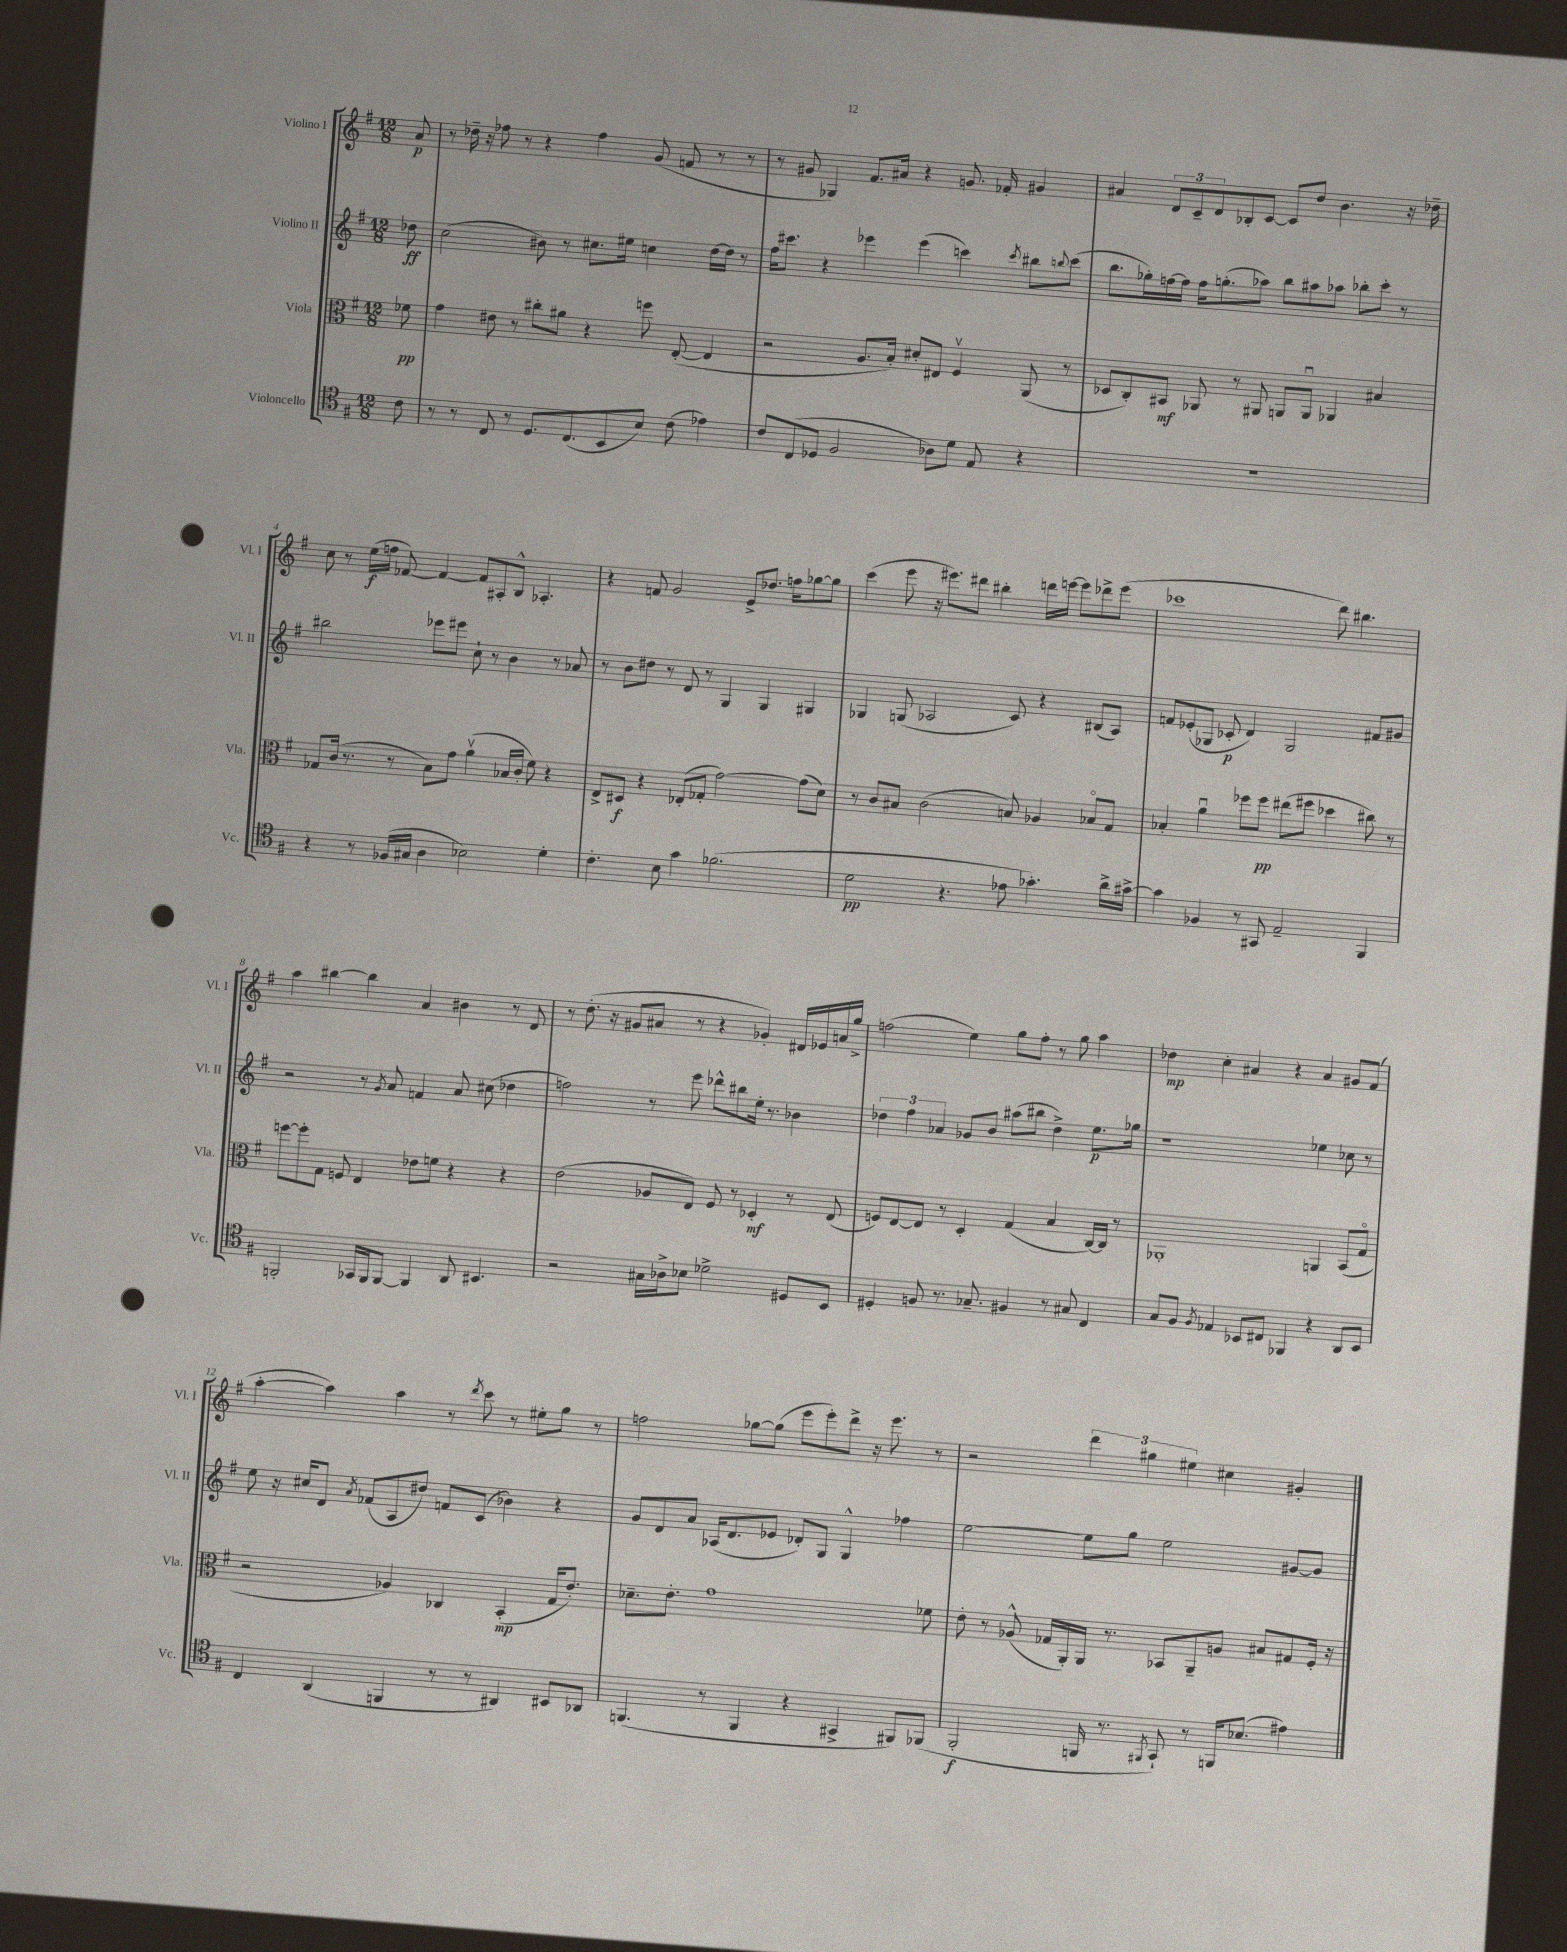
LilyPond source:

<<
\new StaffGroup <<
\new Staff = "s0" \with { instrumentName = "Violino I" shortInstrumentName = "Vl. I" } {
    \clef treble \key g \major \numericTimeSignature \time 12/8 \partial 8
    a'8\p |
    r8 des''16-- r16 fes''8 r8 r4 fes''4 g'8( f'8 r8 r8 |
    r8 gis'8 ges4) fis'8. ais'16 r4 g'8. fes'16-. gis'4 |
    ais'4 \tuplet 3/2 { d'8 c'8-- d'8 } bes8-. c'8~ c'8 d''8 b'4. r16 des''16-- |
    c''8 r8 e''16\f( f''16 fes'8~) fes'4~ fes'8 ais8-. b8-^ aes4.-. |
    r4 f'8 g'2 e'8-> des''8. f''16 ges''8~ ges''8 |
    c'''4( e'''8 r16 eis'''8.) dis'''8 bis''4-. d'''16 e'''16~ e'''8 des'''8-> e'''8( |
    ces'''1 d'''8) bis''4. |
    a''4 bis''4~ bis''4 a'4 bis'4 r8 d'8 |
    r8 d''8.-.( r16 gis'8 ais'8 r8 r4 ges'4-.) dis'16 ees'16 a'16 g''16-> |
    f''2( e''4) g''8 f''8-. r8 g''8 a''4 |
    des''4\mp c''4-. ais'4 r4 ais'4 gis'8 fis'8( |
    a''4~-. a''4) a''4 r8 \acciaccatura { d'''8 } c'''8 r8 eis''8-. g''8 r8 |
    f''2 ges''8~ ges''8( e'''8 e'''8-.) d'''8-> r16 e'''8. r8 |
    r2 \tuplet 3/2 { d'''4 gis''4 eis''4 } cis''4 gis'4-. \bar "|." |
}
\new Staff = "s1" \with { instrumentName = "Violino II" shortInstrumentName = "Vl. II" } {
    \clef treble \key g \major \numericTimeSignature \time 12/8 \partial 8
    des''8\ff |
    c''2( bis'8) r8 cis''8. eis''16 c''4 d''16~ d''16 r8 |
    fis''16 cis'''8. r4 ees'''4 ees'''4( c'''4) \acciaccatura { c'''8 } bis''8 \appoggiatura { b''8 } c'''8( |
    b''8. ges''16-.) f''16~ f''16 f''16 g''8.-.( aes''8) b''8 ais''8 aes''8 bes''8-. c'''8-. r8 |
    bis''2 ees'''8 eis'''8 c''8-! r8 b'4 r8 aes'8 |
    r8 b'8 dis''8 r8 d'8 r8 g4 g4 gis4 |
    ges4 g8( aes2 c'8) r4 bis8( aes8) |
    f'8 ees'8-.( ges8 ces'8-.\p d'4) ges2 fis'8 gis'8 |
    r2 r8 \acciaccatura { g'8 } a'8 f'4 a'8 cis''8( des''4 |
    f''2) r8 e'''8 des'''8-^ bis''8 e''16-. r8. bes'4 |
    \tuplet 3/2 { des''4 fis''4 aes'4 } ges'8 b'8 ais''8( bis''8 des''4->) e''8.\p ges''16 |
    r1 ees''4 ces''8 r8 |
    e''8 r16 cis''16 d'8 \acciaccatura { a'8 } fes'8( a8 dis''8) f'8 c'8( bes'4) r4 |
    g'8 d'8 a'8 aes16( d'8. ees'8 des'8-.) g8 g4-^ fes''4 |
    e''2~ e''8 g''8 e''2 gis'8~ gis'8 \bar "|." |
}
\new Staff = "s2" \with { instrumentName = "Viola" shortInstrumentName = "Vla." } {
    \clef alto \key g \major \numericTimeSignature \time 12/8 \partial 8
    fes'8\pp |
    g'4 eis'8 r8 cis''8-. ais'8 r4 f''8 e8~-.( e4 |
    r2 a8. b16-.) dis'8-. eis8 fis4\upbow a,8( r8 |
    des8 c8-.) bis,8\mf aes,8 r8 ais,8 a,8 a,8\downbow aes,4 bis4 |
    ges8 c'16( r8. r8 b8) g'8 a'4\upbow( bes16 c'16-. fis'8) r4 |
    e8-> dis8\f r4 ees8-.( ges8-. g'2~) g'8( d'8) |
    r8 c'8 bis8 c'2( b8) aes4 bes8\flageolet g8 |
    bes4-. a'4\downbow fes''8 fes''8\pp eis''8( fis''8 des''4 cis''8) r8 |
    f''8~ f''8-. g8 f8 e4 ees'8 f'8 r4 r4 |
    e'2( aes8 e8) fis8 r8 des4-.\mf r8 e8( |
    f8) e8~ e8 r8 d4-. g4( b4 c16~) c16 r8 |
    aes,1-. a,4 b,8( g8\flageolet |
    r2 aes4) ces4 b,4-.\mp( g16 e'8.-.) |
    des'8.-- e'8.-. g'1 fes'8 |
    e'8-. r8 aes8-^( ges16 a,16-.) a,16 r8. bes,8 a,8-- a8 bis8 gis8 fis16-. r16 \bar "|." |
}
\new Staff = "s3" \with { instrumentName = "Violoncello" shortInstrumentName = "Vc." } {
    \clef tenor \key g \major \numericTimeSignature \time 12/8 \partial 8
    c'8 |
    r8 r8 c8 r8 d8. c8.( b,8 b8) c'8( ees'4) |
    c'8 c8( des8 fis2 aes8) d'8 e8 r4 |
    R1. |
    r4 r8 fes16( gis16 a4 bes2) d'4-. |
    c'4.-. b8 g'4 fes'2.( |
    d'2\pp r4. ees'8 ges'4.-.) a'16-> gis'16~-> |
    gis'4 fes4 r8 gis,8 e2-- fis,4 |
    f,2-. ges,16 f,16 f,8~ f,4 a,8 bis,4. |
    r2 gis16 aes16-> bes8 des'2-> dis8 b,8 |
    dis4-. f8 r8. ges8.-- fis4 r8 gis8 c4 |
    g8 fis8 \acciaccatura { fis8 } ees4 bes,8 cis8 fes,4 r4 a,8 bes,8 |
    c4 a,4( f,4 r8 r8 ais,4) bis,8 aes,8 |
    f,4.( r8 f,4 r4 gis,4-> fis,8) fes,8( |
    fis,2-.\f f,16 r8. \acciaccatura { fis,8 } g,8-!) r8 f,16 bes8.( eis'4) \bar "|." |
}
>>
>>
